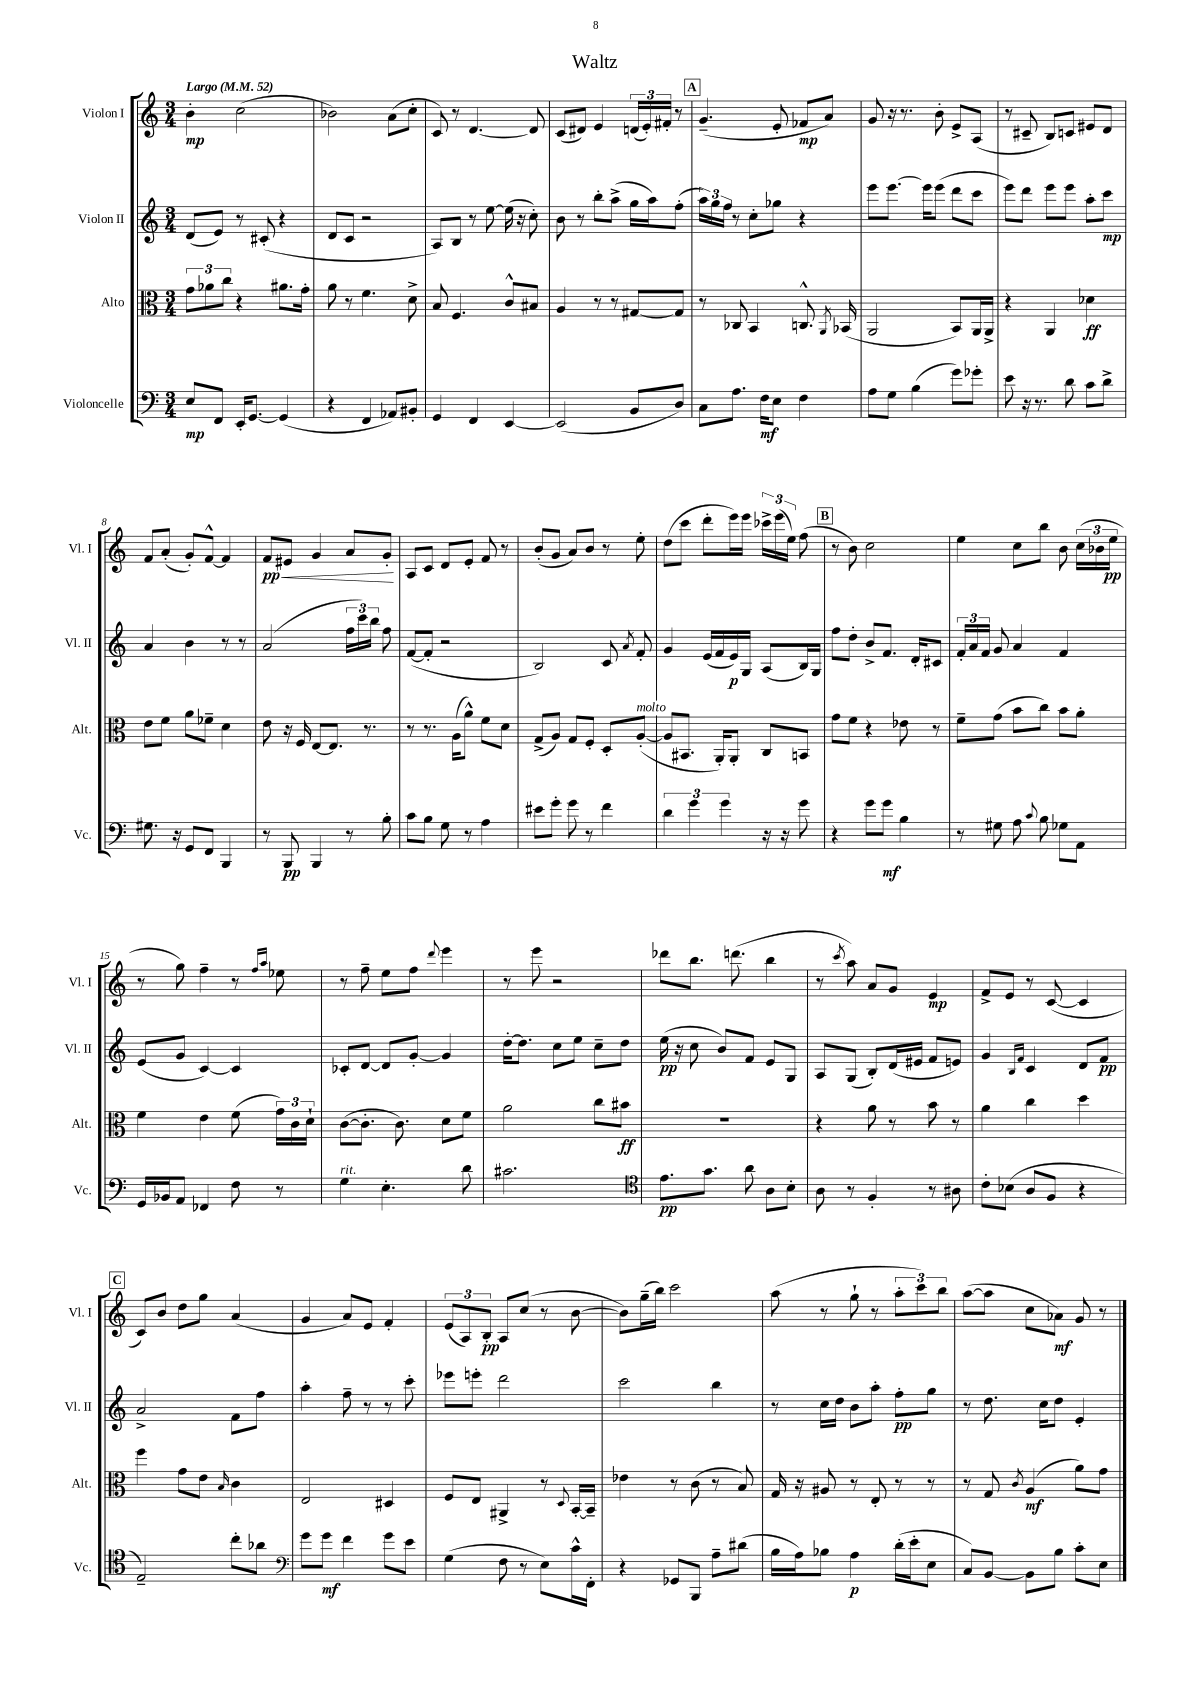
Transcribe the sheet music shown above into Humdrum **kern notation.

**kern	**kern	**kern	**kern
*staff4	*staff3	*staff2	*staff1
*clefF4	*clefC3	*clefG2	*clefG2
*k[]	*k[]	*k[]	*k[]
*M3/4	*M3/4	*M3/4	*M3/4
*MM52	*MM52	*MM52	*MM52
8E	12g	(8d	4b'
.	12a-	.	.
8FF	.	8e)	.
.	12cc	.	.
16EE'	4r	8r	(2cc
[8.GG	.	.	.
.	.	(8c#'	.
(4GG]	8.a#	4r	.
.	16g'	.	.
=	=	=	=
4r	8a	8d	2b-)
.	8r	8c	.
4FF	4.f	2r	.
8AA-)	.	.	(8a
8BB#'	8d^	.	8cc'
=	=	=	=
4GG	8B	8A)	8c)
.	4.F	8B	8r
4FF	.	8r	[4.d
.	.	[8ee	.
[4EE	8c^^	(16ee]	.
.	.	16r	.
.	8B#	8cc')	8d]
=	=	=	=
(2EE]	4A	8b	(8c
.	.	8r	8d#)
.	8r	8bb'	4e
.	8r	(8aa^	.
8BB	[8G#	16gg	(24d
.	.	.	24e')
.	.	16aa)	.
.	.	.	24f#'
8D)	8G#]	(8ff'	8r
=	=	=	=
8C	8r	24aa)	(4.g~
.	.	24gg	.
.	.	24ff	.
8.A	8C-	8r	.
.	4BB	8cc'	.
16F	.	.	.
8E	.	8gg-	8e'
4F	8.C^^	4r	8f-
.	.	.	8a)
.	8qAA	.	.
.	(16BB-	.	.
=	=	=	=
8A	2AA	8eee	8g
8G	.	[8.eee	16r
.	.	.	8.r
(4B	.	.	.
.	.	16eee]	.
.	.	(8eee	8b'
8g)	8BB)	8ddd	8e^
8g-'	16AA	8ccc	(8A
.	16AA^	.	.
=	=	=	=
8e	4r	8eee)	8r
16r	.	8ddd	8c#~
8.r	.	.	.
.	4AA	8eee	8B)
8d	.	8eee	8c
8c	4d-	8aa'	8e#
8d^	.	8ccc	8d
=	=	=	=
8.G#	8e	4a	8f
.	8f	.	(8a'
16r	.	.	.
8GG	8a	4b	8g')
8FF	8f-~	.	[8f^^
4BBB	4d	8r	4f]
.	.	8r	.
=	=	=	=
8r	8e	(2a	8f
8BBB	16r	.	8e#
.	16F	.	.
4BBB	[8E	.	4g
.	8.E]	.	.
8r	.	24ff	8a
.	.	24ccc)	.
.	8.r	.	.
.	.	24bb	.
8B'	.	8ff	8g'
=	=	=	=
8c	8r	([8f	8A
8B	8.r	8f']	8c
8G	.	2r	8d
.	(16A	.	.
8r	8a^^)	.	8e'
4A	8f	.	8f
.	8d	.	8r
=	=	=	=
8e#	(8G^	2B)	(8b'
8g'	8A)	.	8g
8g	8G	.	8a)
8r	8F'	.	8b
4f	8D'	8c	8r
.	.	8qa	.
.	([8A'	8f'	8ee'
=	=	=	=
6d	8A]	4g	(8dd
.	8.BB#	.	8ccc
6g	.	.	.
.	.	(16e	8ddd'
.	16AA')	16f	.
6g	.	.	.
.	8AA'	16e)	16eee)
.	.	16G	16eee
16r	8C	(8A	24ccc-^
.	.	.	(24eee
16r	.	.	.
.	.	.	24ee)
8g	8BB	16B)	(8ff
.	.	16G	.
=	=	=	=
4r	8g	8ff	8r
.	8f	8dd'	8b)
8g	4r	8b^	2cc
8g	.	8.f	.
4B	8e-	.	.
.	.	16d'	.
.	8r	8c#	.
=	=	=	=
8r	8f~	24f'	4ee
.	.	24a	.
.	.	24f	.
8G#	(8g	8g	.
8A	8b	4a	8cc
8qqc	.	.	.
8B	8cc)	.	8bb
8G-	8b	4f	8b
8AA	8a'	.	(24cc
.	.	.	24b-
.	.	.	24ee
=	=	=	=
16GG	4f	(8e	8r
16BB-	.	.	.
8AA	.	8g	8gg)
4FF-	4e	[4c)	4ff~
8F	(8f	4c]	8r
.	.	.	16qqff
.	.	.	16qqaa
8r	24g)	.	8ee-
.	24c	.	.
.	24d`	.	.
=	=	=	=
4G	([8c	8c-'	8r
.	8.c']	[8d	8ff~
4.E'	.	8d]	8ee
.	8.c)	.	.
.	.	[8g'	8ff
.	.	.	8qqddd
.	8d	4g]	4eee
8d	8f	.	.
=	=	=	=
2.c#	2a	[16dd'	8r
.	.	8.dd]	.
.	.	.	8eee
.	.	8cc	2r
.	.	8ee	.
.	8cc	8cc~	.
.	8b#	8dd	.
=	=	=	=
*clefC4	*	*	*
8.e	2.r	(16ee	8ddd-
.	.	16r	.
.	.	8cc	8.bb
8.g	.	.	.
.	.	8b)	.
.	.	.	(8.ddd
8a	.	8f	.
8A	.	8e	4bb
8B'	.	8G	.
=	=	=	=
8A	4r	8A	8r
.	.	.	8qccc
8r	.	(8G	8aa)
4F'	8a	8B')	8a
.	8r	(16d	8g
.	.	16e#	.
8r	8b	8f	4e
8A#	8r	8e)	.
=	=	=	=
8c'	4a	4g	8f^
(8B-	.	.	8e
.	.	16qqB	.
.	.	16qqf	.
8A	4cc	4c	8r
8F	.	.	([8c
4r	4dd	8d	4c]
.	.	8f	.
=	=	=	=
2E~)	4ff	2a^	8c)
.	.	.	8b
.	8g	.	8dd
.	8e	.	8gg
.	16qqB	.	.
8cc'	4c	8f	(4a
8a-	.	8ff	.
=	=	=	=
*clefF4	*	*	*
8g	2E	4aa'	4g
8g	.	.	.
4f	.	8ff~	8a)
.	.	8r	8e
8g	4D#	8r	4f'
8e	.	8ccc'	.
=	=	=	=
(4G	8F	8eee-	(12e
.	.	.	12A)
.	8E	8eee'	.
.	.	.	12B'
8F	4AA#^	2ddd	8A
8r	.	.	(8cc
8E)	8r	.	8r
.	8qqD	.	.
16c^^	[16BB'	.	[8b
16FF'	16BB~]	.	.
=	=	=	=
4r	4e-	2ccc	8b])
.	.	.	(16gg~
.	.	.	16bb)
8GG-	8r	.	2ccc
8BBB	(8c	.	.
8A~	8r	4bb	.
(8d#	8B)	.	.
=	=	=	=
16B	16G	8r	(8aa
16A)	16r	.	.
8B-	8A#	16cc	8r
.	.	16dd	.
4A	8r	8b	8gg`
.	8E'	8aa'	8r
(16d'	8r	8ff'	12aa'
16e'	.	.	.
.	.	.	12ccc)
8E	8r	8gg	.
.	.	.	12bb
=	=	=	=
8C)	8r	8r	([8aa
[8BB	8G	8.dd	8aa]
.	8qc	.	.
8BB]	(4A	.	8cc
.	.	16cc	.
8B	.	8dd	8a-)
8c'	8a)	4e'	8g
8E	8g	.	8r
==	==	==	==
*-	*-	*-	*-
